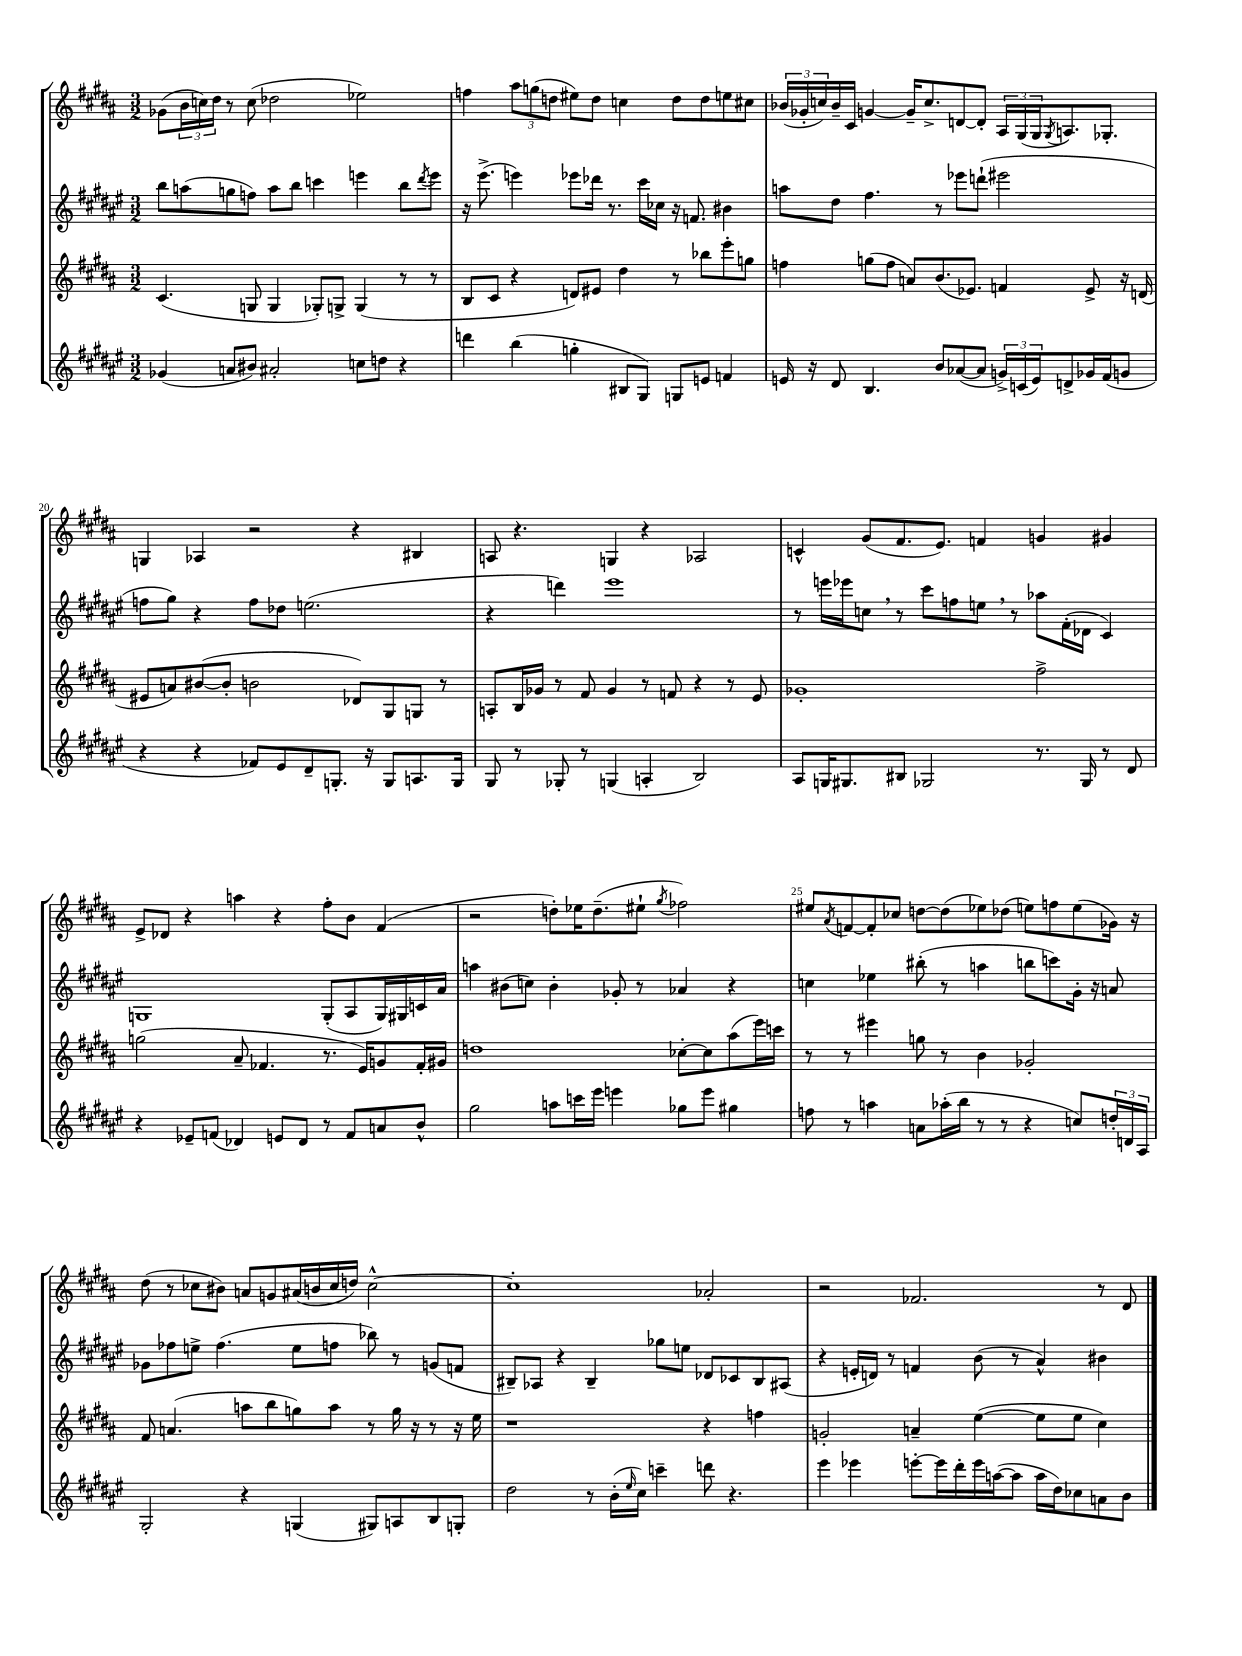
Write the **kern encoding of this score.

**kern	**kern	**kern	**kern
*part4	*part3	*part2	*part1
*staff4	*staff3	*staff2	*staff1
*clefG2	*clefG2	*clefG2	*clefG2
*k[f#c#g#d#a#e#]	*k[f#c#g#d#a#]	*k[f#c#g#d#a#e#]	*k[f#c#g#d#a#]
*M3/2	*M3/2	*M3/2	*M3/2
=17	=17	=17	=17
(4g-X/	(4.c#/	8bb\L	(8g-X\L
.	.	(8aan\	24b\L
.	.	.	24ccn\)
.	.	.	24dd#\JJ
8an/L	.	8ggn\	8r
8b#X/J)	8Gn/	8ffn\J)	(8cc\
2a#X'/	4G/	8aa\L	2dd-X\
.	.	8bb\J	.
.	8G-X'/L)	4cccn\	.
.	8Gn^/J	.	.
8ccn\L	(4G/	4eeen\	2ee-X\)
8ddn\J	.	.	.
4r	8r	8bb\L	.
.	.	8qddd#/	.
.	8r	8eee\J	.
=18	=18	=18	=18
4dddn\	8B/L	16r	4ffn\
.	.	(8.eee#^\	.
.	8c#/J	.	.
(4bb\	4r	4eeen\)	12aa#\L
.	.	.	(12ggn\
.	.	.	12ddn\J
4ggn'\	8dn/L)	8eee-X\L	8ee#X\L)
.	8e#X/J	16ddd-X\Jk	8dd\J
.	.	8.r	.
8B#X/L	4dd#\	.	4ccn\
8G#/J)	.	16ccc#\LL	.
.	.	16cc-X\JJ	.
8Gn/L	8r	16r	8dd\L
.	.	8.fn/	.
8en/J	8bb-X\L	.	8dd\
4fn/	8eee'\	4b#X\	8een\
.	8ggn\J	.	8cc#X\J
=19	=19	=19	=19
16en/	4ffn\	8aan\L	(24b-X/LL
.	.	.	24g-X'/
16r	.	.	.
.	.	.	24ccn/)
8d#/	.	8dd#\J	16b-~/
.	.	.	16c#/JJ
4.B/	(8ggn\L	4.ff#\	[4gn/
.	8ff\J	.	.
.	8an/L)	.	16g~/KL]
.	.	.	8.cc^/
8b/L	(8.b/	8r	.
([8a-X/	.	8eee-X\L	[8dn/
.	8.e-X/J)	.	.
8a-/J]	.	(8dddn`\J	8d'/J]
24gn^/LL)	4fn/	2eee#X\	24A#/LL
(24cn/	.	.	(24G#/
24e/J)	.	.	24G#/J
.	.	.	8qG#/
8dn^/	.	.	8.An/)
16g-X/L	8e-^/	.	.
(16f#/J	.	.	8.G-X'/J
8gn/J	16r	.	.
.	(16dn/	.	.
!!LO:LB:g=z
=20	=20	=20	=20
4r	8e#X/L	8ffn\L	4Gn/
.	8an/)	8gg#\J)	.
4r	([8b#X/	4r	4A-X/
.	8b#'/J]	.	.
8f-X/L)	2bn\	8ff\L	2r
8e#/	.	8dd-X\J	.
8d#~/	.	(2.een\	.
8.Gn'/J	.	.	.
.	8d-X/L)	.	4r
16r	.	.	.
8G/L	8G#/	.	.
8.An/	8Gn/J	.	4B#X/
.	8r	.	.
16G/Jk	.	.	.
=21	=21	=21	=21
8G#/	8An'/L	4r	8An/
8r	16B/L	.	4.r
.	16g-X/JJ	.	.
8G-X'/	8r	4dddn\)	.
8r	8f#/	.	.
(4Gn/	4g-/	1eee#	4Gn/
4An'/	8r	.	4r
.	8fn/	.	.
2B/)	4r	.	2A-X/
.	8r	.	.
.	8e/	.	.
=22	=22	=22	=22
8A#/L	1g-X'	8r	4cn^^/
16Gn/K	.	16eeen\LL	.
8.G#X/	.	16eee-X\J	.
.	.	8ccn,\J	(8g#/L
8B#X/J	.	8r	8.f#/
2G-X/	.	8ccc#\L	.
.	.	.	8.e/J)
.	.	8ffn\	.
.	.	8een,\J	4fn/
.	.	8r	.
8.r	2ff#^\	8aa-X\L	4gn/
.	.	(16f#'\L	.
16G-/	.	16d-X\JJ	.
8r	.	4c#/)	4g#X/
8d#/	.	.	.
!!LO:LB:g=z
=23	=23	=23	=23
4r	(2ggn\	1Gn	8e^/L
.	.	.	8d-X/J
8e-X~/L	.	.	4r
(8fn/J	.	.	.
4d-X/)	8a#~/	.	4aan\
.	4.f-X/	.	.
8en/L	.	.	4r
8d-/J	.	.	.
8r	8.r	(8G'/L	8ff#'\L
8f/L	.	8A#/	8b\J
.	16e/KL)	.	.
8an/	8gn/	16G/L)	(4f#/
.	.	16G#X/	.
8b^^/J	16f-'/L	16cn/	.
.	16g#X/JJ	16a#/JJ	.
=24	=24	=24	=24
2gg#\	1ddn	4aan\	2r
.	.	(8b#X\L	.
.	.	8ccn\J)	.
8aan\L	.	4b#'\	8ddn'\L)
16cccn\L	.	.	16ee-X\K
16eee#\JJ	.	.	(8.dd~\
4eeen\	.	8g-X'/	.
.	.	8r	8ee#X`\J
.	.	.	8qgg#/
8gg-X\L	[8cc-X'\L	4a-X/	2ff-X\)
8eee\J	8cc-\]	.	.
4gg#X\	(8aa#\	4r	.
.	16eee\L)	.	.
.	16cccn\JJ	.	.
=25	=25	=25	=25
8ffn\	8r	4ccn\	8ee#X/L
.	.	.	8qa#/
8r	8r	.	[8fn/
4aan\	4eee#X\	4ee-X\	8f'/]
.	.	.	8cc-X/J
8an\L	8ggn\	(8bb#X'\	[8ddn\L
(16aa-X'\L	8r	8r	(8dd\]
16bb\JJ	.	.	.
8r	4b\	4aan\	8ee-X\)
8r	.	.	(8dd-X\J
4r	2g-X'/	8bbn\L	8een\L)
.	.	8cccn\)	8ffn\
8ccn/L)	.	16g#'\Jk	(8ee\
.	.	16r	.
24ddn'/L	.	8an/	16g-X\Jk)
24dn/	.	.	.
.	.	.	16r
24A#/JJ	.	.	.
!!LO:LB:g=z
=26	=26	=26	=26
2G#'/	8f#/	8g-X\L	(8dd#\
.	(4.an/	8ff-X\	8r
.	.	8een^\J	8cc-X\L
.	.	(4.ff-\	8b#X\J)
4r	8aan\L	.	8an/L
.	8bb\	.	8gn/
(4Gn/	8ggn\)	8ee\L	(16a#X/L
.	.	.	16bn/
.	8aa\J	8ffn\J	16cc-/
.	.	.	16ddn/JJ)
8G#X/L)	8r	8bb-X\)	[2cc-^^\
8An/	16gg\	8r	.
.	16r	.	.
8B/	8r	(8gn/L	.
8Gn'/J	16r	8fn/J	.
.	16ee\	.	.
=27	=27	=27	=27
2dd#\	1r	8B#X~/L)	1cc-']
.	.	8A-X/J	.
.	.	4r	.
8r	.	4B#~/	.
(16b'\LL	.	.	.
16qqee#/	.	.	.
16cc#\JJ)	.	.	.
4cccn~\	.	8gg-X\L	.
.	.	8een\J	.
8dddn\	4r	8d-X/L	2a-X'/
4.r	.	8c-X/	.
.	4ffn\	8B#/	.
.	.	(8A#X/J	.
=28	=28	=28	=28
4eee#\	2gn'/	4r	2r
4eee-X\	.	16en'/LL	.
.	.	16dn/JJ)	.
.	.	8r	.
[8eeen'\L	4an~/	4fn/	2.f-X/
16eee\L]	.	.	.
16ddd#'\	.	.	.
16eee\	([4ee\	(8b\	.
([16aan\J	.	.	.
8aa\J]	.	8r	.
16aa\LL	8ee\L]	4a#^^/)	.
16dd#\J)	.	.	.
8cc-X\	8ee\J	.	.
8an\	4cc#\)	4b#X\	8r
8b\J	.	.	8d#/
==	==	==	==
*-	*-	*-	*-
